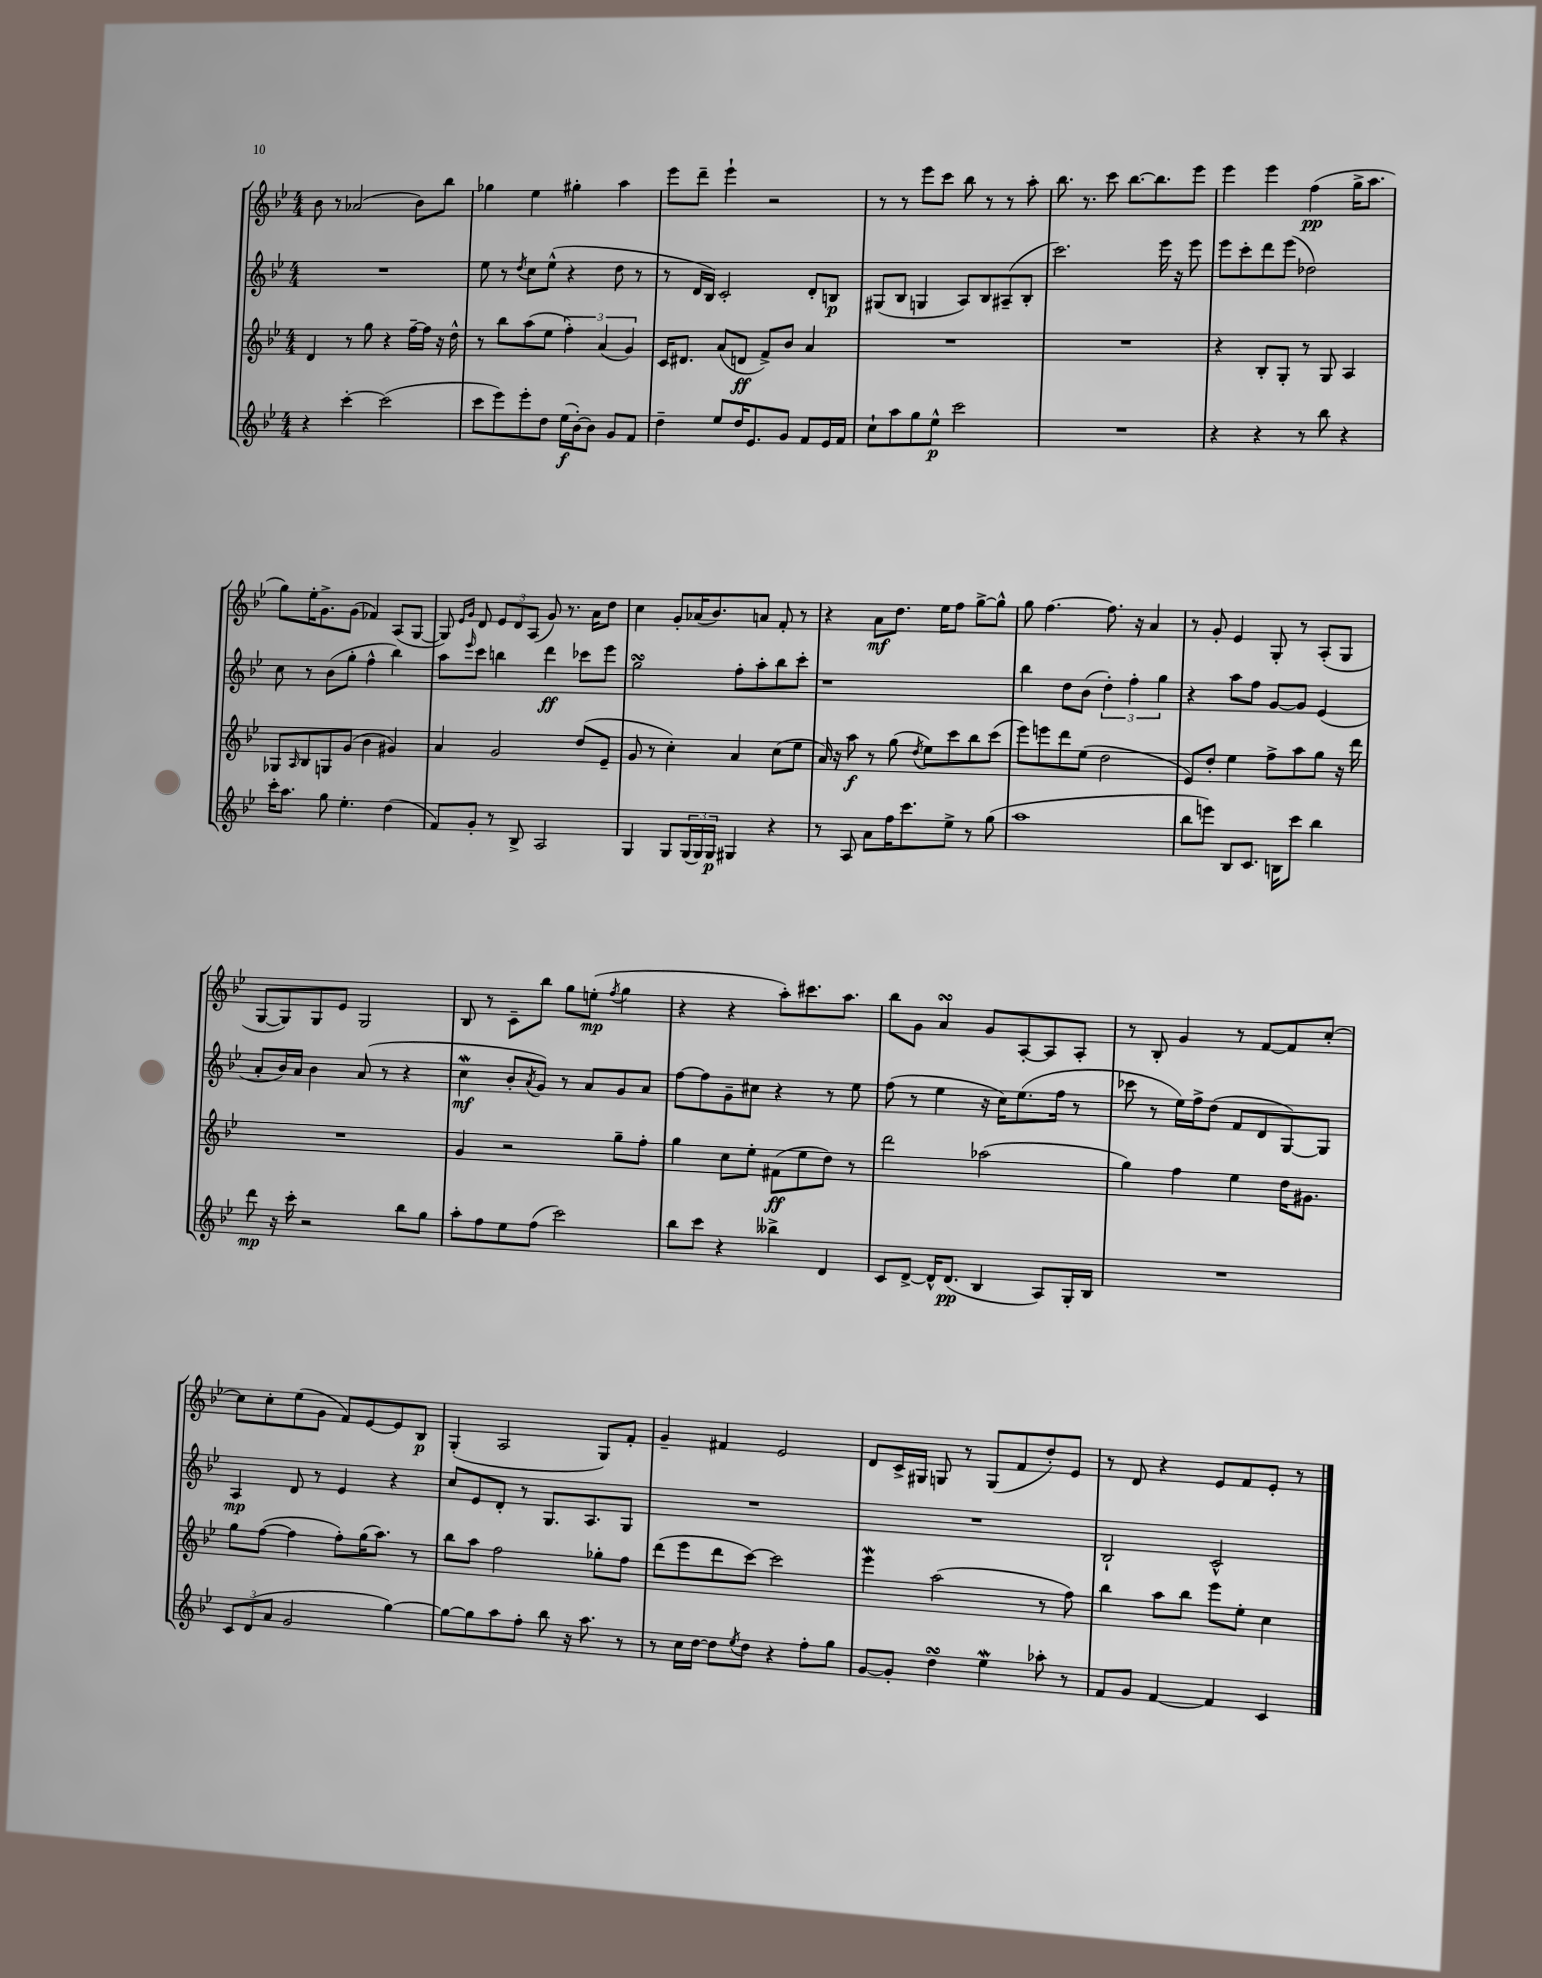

**kern	**kern	**kern	**kern
*staff4	*staff3	*staff2	*staff1
*clefG2	*clefG2	*clefG2	*clefG2
*k[b-e-]	*k[b-e-]	*k[b-e-]	*k[b-e-]
*M4/4	*M4/4	*M4/4	*M4/4
4r	4d	1r	8b-
.	.	.	8r
[4ccc'	8r	.	(2a-
.	8gg	.	.
(2ccc]	4r	.	.
.	[16ff~	.	8b-)
.	16ff]	.	.
.	16r	.	8bb-
.	16dd^^	.	.
=	=	=	=
8ccc	8r	8ee-	4gg-
8eee-)	8bb-	8r	.
.	.	8qdd	.
8eee-'	(8aa	8cc	4ee-
8dd	8ee-	(8ee-^^	.
(16ee-	6ff')	4r	4gg#'
[16b-')	.	.	.
8b-]	.	.	.
.	(6a	.	.
8g	.	8dd	4aa
.	6g)	.	.
8f	.	8r	.
=	=	=	=
4dd~	16c	8r	8eee-
.	8.d#	.	.
.	.	16d	8ddd~
.	.	16B-)	.
8ee-	(8a	2c'	4eee-`
16dd	8d	.	.
8.e-	.	.	.
.	8f^)	.	2r
8g	8b-	.	.
8f	4a	8d'	.
16e-	.	8B	.
16f	.	.	.
=	=	=	=
8cc`	1r	(8G#	8r
8aa	.	8B-	8r
8gg	.	4G	8eee-
8ee-^^	.	.	8ccc
2ccc	.	8A)	8bb-
.	.	8B-	8r
.	.	(8A#~	8r
.	.	8B-'	8aa'
=	=	=	=
1r	1r	2.ccc)	8.bb-
.	.	.	8.r
.	.	.	8ccc
.	.	.	[8.bb-
.	.	.	8.bb-]
.	.	16eee-	.
.	.	16r	.
.	.	8eee-	8eee-
=	=	=	=
4r	4r	8eee-	4eee-
.	.	8ccc'	.
4r	8B-'	8ddd	4eee-
.	8G'	(8eee-	.
8r	8r	2dd-)	(4ff
8bb-	8G	.	.
4r	4A	.	16gg^
.	.	.	8.aa
=	=	=	=
16ccc'	8G-	8cc	8gg)
8.aa	.	.	.
.	16qqA	.	.
.	8B-	8r	16ee-'
.	.	.	8.g^
8gg	8G	(8b-	.
4.ee-'	(8g	8gg'	(8g
.	4b-	4ff^^	4f-)
(4dd	4g#)	4bb-)	(8A
.	.	.	[8G
=	=	=	=
8f)	4a	8aa	8G])
.	.	.	16qqe-
.	.	16qqeee-	16qqg
8g'	.	8ccc	8d
8r	2g	4bb	12e-
.	.	.	12d
8B-^	.	.	.
.	.	.	(12A
2A	.	4ddd	8g)
.	.	.	8.r
.	(8dd	8ccc-	.
.	.	.	16a
.	8e-~	8eee-	8dd
=	=	=	=
4G	8g	2gg	4cc
.	8r	.	.
8G	4cc')	.	8g'
(24G	.	.	(16a-
24G)	.	.	.
.	.	.	8.b-)
24G	.	.	.
4G#	4a	8ff'	.
.	.	8aa'	8a
4r	(8cc	8bb-	8f'
.	8ee-	8ccc'	8r
=	=	=	=
8r	16a)	1r	4r
.	16r	.	.
8A	8aa	.	.
8a	8r	.	8a
16ff	(8gg	.	8.dd
8.ccc	.	.	.
.	8qdd	.	.
.	8ee-)	.	.
.	.	.	16ee-
8ee-^	8ccc	.	8ff
8r	8bb-	.	[8gg^
(8gg	(8ccc	.	8gg^^]
=	=	=	=
1aa	8eee-)	4bb-	8gg
.	8eee	.	[4.ff
.	8ddd	8dd	.
.	(8ee-	(8b-	.
.	2dd	6dd')	8.ff]
.	.	6ff'	.
.	.	.	16r
.	.	.	4a
.	.	6gg	.
=	=	=	=
8bb-	8e-)	4r	8r
8eee)	8dd'	.	8g'
8B-	4ee-	8aa	4e-
8.c	.	8ff	.
.	8ff^	[8g	8G'
16B	.	.	.
8ccc	8aa	8g]	8r
4bb-	8gg	(4e-	(8A'
.	16r	.	8G
.	16ddd	.	.
=	=	=	=
8ddd	1r	8a'	[8G
16r	.	16b-)	8G])
16ccc'	.	16a	.
2r	.	4b-	8G
.	.	.	8e-
.	.	(8a	2G
.	.	8r	.
8bb-	.	4r	.
8gg	.	.	.
=	=	=	=
8aa'	4g	4cc	8B-
8ff	.	.	8r
8ee-	2r	8b-'	8c~
.	.	8qa	.
(8ff	.	8g)	8bb-
2ccc)	.	8r	8gg
.	.	8a	(8ee'
.	.	.	8qff
.	8gg~	8g	4gg
.	8ff'	8a	.
=	=	=	=
8bb-	4gg	[8ff	4r
8ccc	.	8ff]	.
4r	8cc	8g~	4r
.	8ee-'	8cc#	.
4bb--^	(8f#	4r	8aa')
.	8ee-	.	8.ccc#
4d	8dd)	8r	.
.	.	.	8.aa
.	8r	8ee-	.
=	=	=	=
8c	2ddd	(8ff	8bb-
[8d^	.	8r	8g
16d^^]	.	4ee-	4a
(8.d	.	.	.
4B-	(2aa-	16r	8g
.	.	16cc)	.
.	.	(8.ee-	[8A'
8A)	.	.	8A]
.	.	16ff	.
16G'	.	8r	8A'
16B-	.	.	.
=	=	=	=
1r	4gg)	8ccc-	8r
.	.	8r	8B-'
.	4ff	16ee-)	4g
.	.	16ff^	.
.	.	(8dd	.
.	4ee-	8f	8r
.	.	8d	[8f
.	16dd	[8G)	8f]
.	8.g#	.	.
.	.	8G]	[8cc'
=	=	=	=
12c	8gg	4A	8cc]
(12d	.	.	.
.	([8ff	.	8cc'
12a	.	.	.
2g	4ff]	8d	(8ee-
.	.	8r	8g
.	8ff')	4e-	8f)
.	(16gg	.	[8e-
.	8.aa)	.	.
[4gg)	.	4r	8e-]
.	8r	.	8B-
=	=	=	=
8gg_	8bb-	8cc	(4G'
8gg]	8aa	8e-	.
8aa	2ff	8d'	2A
8ff'	.	8r	.
8bb-	.	8.G	.
16r	.	.	.
8.aa	.	8.A	.
.	8gg-'	.	8G)
8r	8ff	8G	8f'
=	=	=	=
8r	(8ddd	1r	4g~
16cc	8eee-	.	.
[16dd	.	.	.
8dd]	8ddd	.	4f#
8qee-	.	.	.
8dd	[8ccc)	.	.
4r	2ccc]	.	2e-
8ff'	.	.	.
8gg	.	.	.
=	=	=	=
[8g	4eee-	1r	8d
8g']	.	.	16c^
.	.	.	16G#
4dd	(2aa	.	8G
.	.	.	8r
4ee-	.	.	(8G
.	.	.	8f
8aa-'	8r	.	8dd')
8r	8ff)	.	8e-
=	=	=	=
8f	4bb-	2B-`	8r
8g	.	.	8d
[4f	8aa	.	4r
.	8bb-	.	.
4f]	8eee-	2c^^	8e-
.	8ee-'	.	8f
4c	4cc	.	8e-'
.	.	.	8r
==	==	==	==
*-	*-	*-	*-
